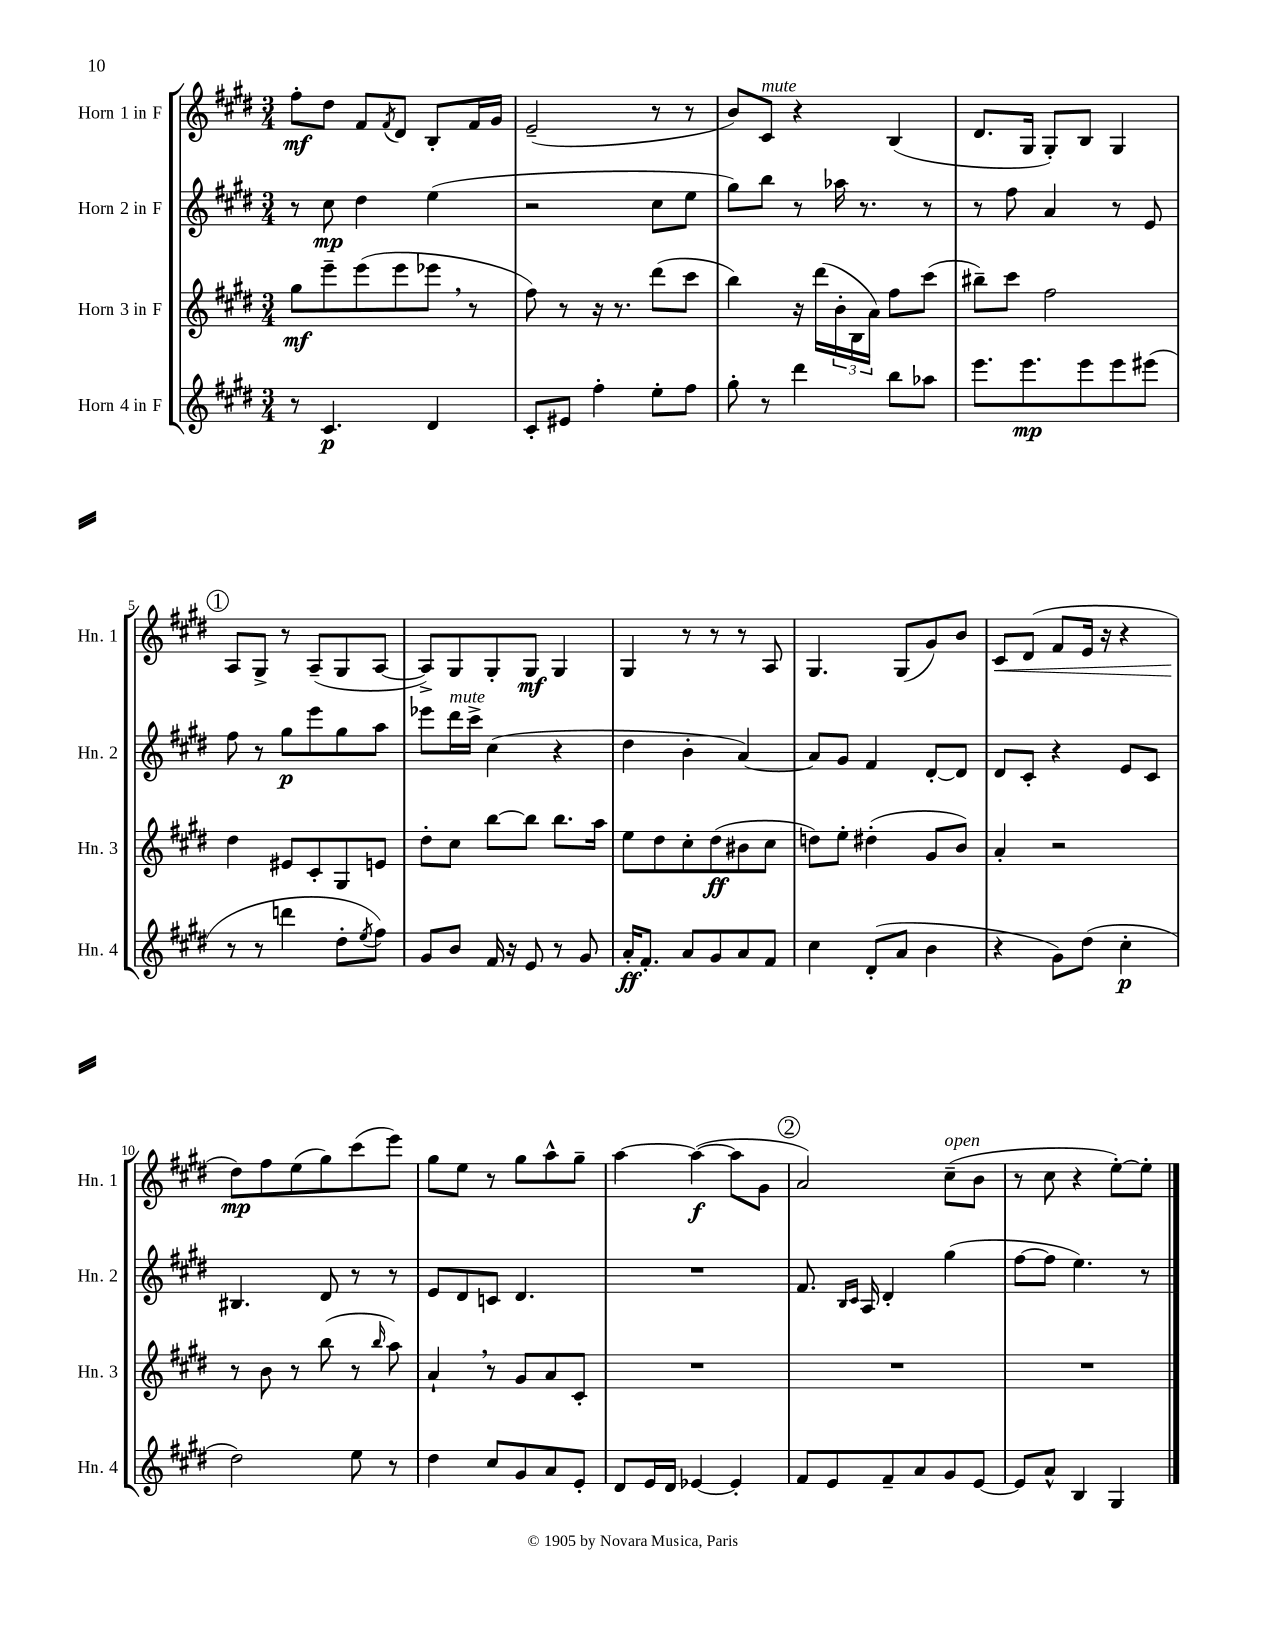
<<
\new StaffGroup <<
\new Staff = "s0" \with { instrumentName = "Horn 1 in F" shortInstrumentName = "Hn. 1" } {
    \clef treble \key e \major \numericTimeSignature \time 3/4
    fis''8-.\mf dis''8 fis'8 \acciaccatura { fis'8 } dis'8 b8-. fis'16 gis'16 |
    e'2--( r8 r8 |
    b'8) cis'8^\markup { \italic "mute" } r4 b4( |
    dis'8. gis16 gis8-.) b8 gis4 |
    \mark \markup { \circle "1" } a8 gis8-> r8 a8--( gis8 a8~ |
    a8->) gis8 gis8-. gis8\mf gis4 |
    gis4 r8 r8 r8 a8 |
    gis4. gis8( gis'8) b'8 |
    cis'8\< dis'8( fis'8 e'16 r16 r4 |
    dis''8\mp\!) fis''8 e''8( gis''8) cis'''8( e'''8) |
    gis''8 e''8 r8 gis''8 a''8-^ gis''8-- |
    a''4~ a''4~\f( a''8 gis'8 |
    \mark \markup { \circle "2" } a'2) cis''8--^\markup { \italic "open" }( b'8 |
    r8 cis''8 r4 e''8~-.) e''8-. \bar "|." |
}
\new Staff = "s1" \with { instrumentName = "Horn 2 in F" shortInstrumentName = "Hn. 2" } {
    \clef treble \key e \major \numericTimeSignature \time 3/4
    r8 cis''8\mp dis''4 e''4( |
    r2 cis''8 e''8 |
    gis''8) b''8 r8 aes''16 r8. r8 |
    r8 fis''8 a'4 r8 e'8 |
    \mark \markup { \circle "1" } fis''8 r8 gis''8\p e'''8 gis''8 a''8 |
    ees'''8 dis'''16^\markup { \italic "mute" } cis'''16-> cis''4( r4 |
    dis''4 b'4-. a'4~) |
    a'8 gis'8 fis'4 dis'8~-. dis'8 |
    dis'8 cis'8-. r4 e'8 cis'8 |
    bis4. dis'8 r8 r8 |
    e'8 dis'8 c'8 dis'4. |
    R2. |
    \mark \markup { \circle "2" } fis'8. \grace { b16 cis'16 } a16 dis'4-. gis''4( |
    fis''8~ fis''8 e''4.) r8 \bar "|." |
}
\new Staff = "s2" \with { instrumentName = "Horn 3 in F" shortInstrumentName = "Hn. 3" } {
    \clef treble \key e \major \numericTimeSignature \time 3/4
    gis''8\mf e'''8-- e'''8( e'''8 ees'''8 \breathe r8 |
    fis''8) r8 r16 r8. dis'''8( cis'''8 |
    b''4) r16 dis'''16( \tuplet 3/2 { b'16-. b16 a'16) } fis''8 cis'''8( |
    bis''8--) cis'''8 fis''2 |
    \mark \markup { \circle "1" } dis''4 eis'8 cis'8-. gis8 e'8 |
    dis''8-. cis''8 b''8~ b''8 b''8. a''16 |
    e''8 dis''8 cis''8-. dis''8\ff( bis'8 cis''8 |
    d''8) e''8-. dis''4-.( gis'8 b'8) |
    a'4-. r2 |
    r8 b'8 r8 b''8( r8 \grace { b''16 } a''8) |
    a'4-! \breathe r8 gis'8 a'8 cis'8-. |
    R2. |
    \mark \markup { \circle "2" } R2. |
    R2. \bar "|." |
}
\new Staff = "s3" \with { instrumentName = "Horn 4 in F" shortInstrumentName = "Hn. 4" } {
    \clef treble \key e \major \numericTimeSignature \time 3/4
    r8 cis'4.\p dis'4 |
    cis'8-. eis'8 fis''4-. e''8-. fis''8 |
    gis''8-. r8 dis'''4 b''8 aes''8 |
    e'''8. e'''8.\mp e'''8 e'''8 eis'''8( |
    \mark \markup { \circle "1" } r8 r8 d'''4 dis''8-. \acciaccatura { e''8 } fis''8) |
    gis'8 b'8 fis'16 r16 e'8 r8 gis'8 |
    a'16-.\ff fis'8.-. a'8 gis'8 a'8 fis'8 |
    cis''4 dis'8-.( a'8 b'4 |
    r4 gis'8) dis''8( cis''4-.\p |
    dis''2) e''8 r8 |
    dis''4 cis''8 gis'8 a'8 e'8-. |
    dis'8 e'16 dis'16 ees'4~ ees'4-. |
    \mark \markup { \circle "2" } fis'8 e'8 fis'8-- a'8 gis'8 e'8~ |
    e'8 a'8-^ b4 gis4 \bar "|." |
}
>>
>>
